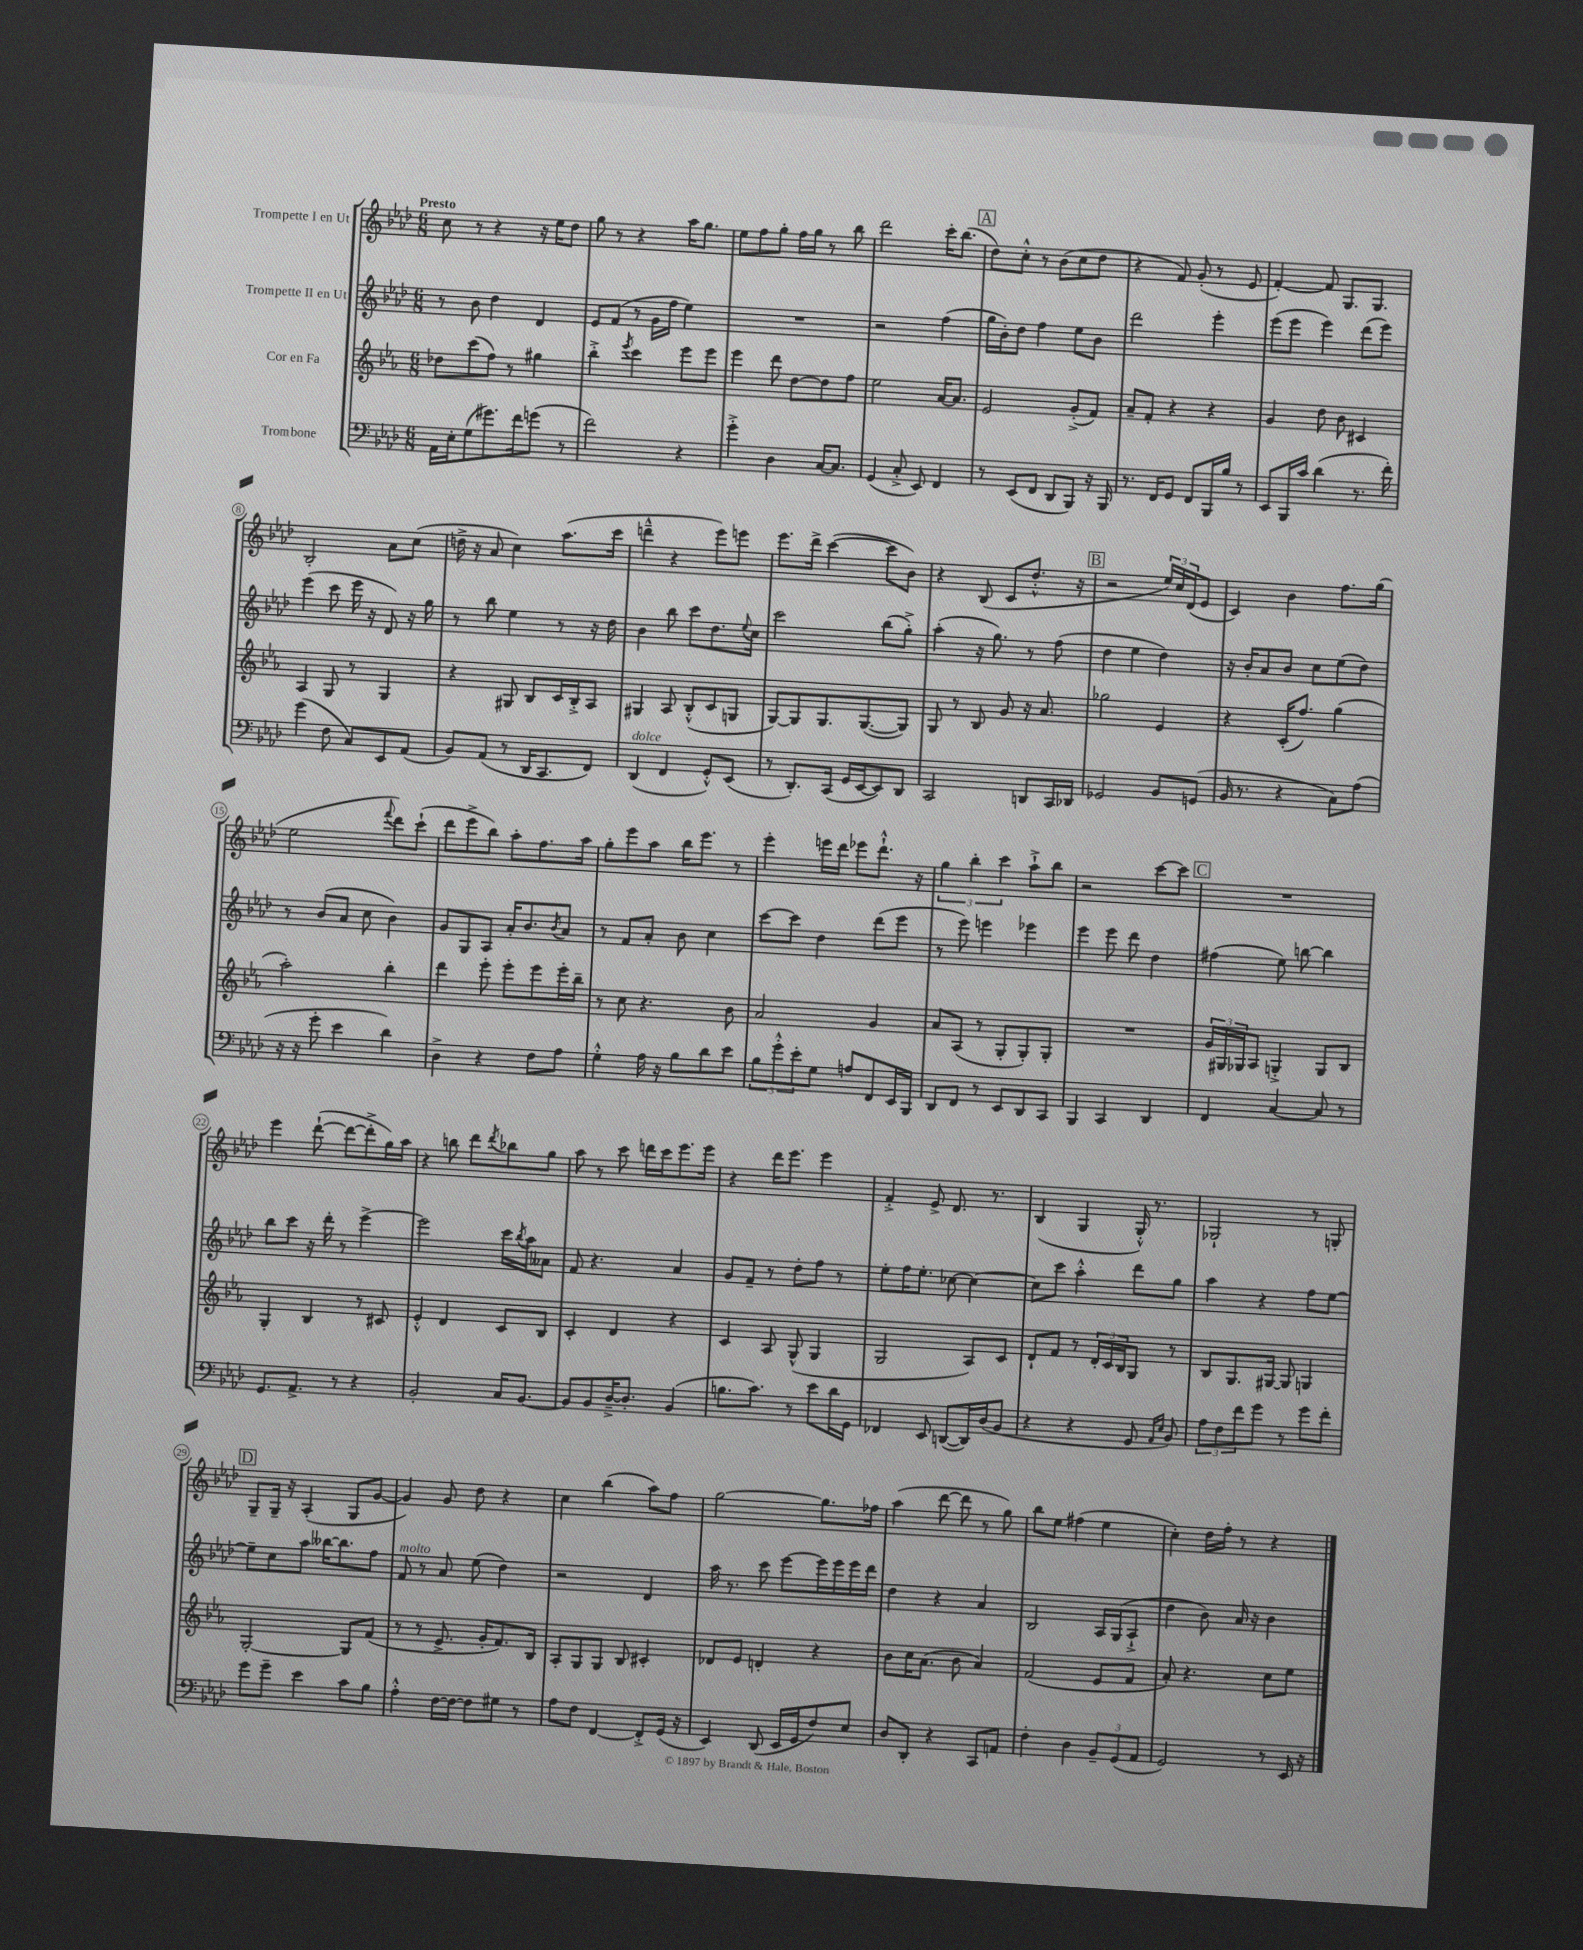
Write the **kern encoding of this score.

**kern	**kern	**kern	**kern
*staff4	*staff3	*staff2	*staff1
*clefF4	*clefG2	*clefG2	*clefG2
*k[b-e-a-d-]	*k[b-e-a-]	*k[b-e-a-d-]	*k[b-e-a-d-]
*M6/8	*M6/8	*M6/8	*M6/8
16AA-	8dd-	8r	8cc
16E-'	.	.	.
(8G	(8ccc	8b-	8r
8.g#)	8ff)	4dd-	4r
.	8r	.	.
16f	.	.	.
(8g	4gg#	4d-	16r
.	.	.	16ee-
8r	.	.	8dd-
=	=	=	=
2f)	4bb-'^	8e-	8gg
.	.	(8f	8r
.	8qeee-	.	.
.	4ccc	8r	4r
.	.	16g	.
.	.	16ff	.
4r	8eee-	4ee-)	16aa-
.	.	.	8.gg
.	8eee-	.	.
=	=	=	=
4g'^	4eee-	2.r	8ee-
.	.	.	8ff
4D-	8ddd	.	8gg'
.	[8dd	.	16ff
.	.	.	16gg
[16C	8dd]	.	8r
8.C]	.	.	.
.	8ff	.	8bb-
=	=	=	=
(4GG	2ee-	2r	2ddd-
8C'^	.	.	.
8EE-)	.	.	.
4FF	[16a-	(4ff	16ccc'
.	8.a-]	.	(8.bb-
=	=	=	=
8r	2e-	16gg	8dd-)
.	.	16b-')	.
(8EE-	.	8dd-	8cc'^^
8FF	.	4ff	8r
8DD-	.	.	(8b-
8BBB-)	(8g'^	8ee-	8cc
16r	8f)	8b-	8dd-
16BBB-	.	.	.
=	=	=	=
8.r	8a-~	2ddd-	4r
.	8f'	.	.
16FF	.	.	.
8GG	4r	.	8f)
8FF	.	.	(8g'
16BBB-	4r	4eee-'	8r
16B-	.	.	.
8r	.	.	8e-
=	=	=	=
8EE-	4g	(8eee-	[4f')
16BBB-	.	8eee-	.
16c	.	.	.
(4d-	8dd	4eee-)	8f]
.	8b-	.	8.G
8.r	4c#	(8ddd-	.
.	.	.	8.G
.	.	8eee-)	.
16f')	.	.	.
=	=	=	=
(4g	4A-	(4eee-	2B-'
8F	8G	8ccc	.
8C)	8r	16eee-	.
.	.	16r	.
8EE-	4G	8d-)	8a-
(8AA-	.	16r	(8cc
.	.	16gg	.
=	=	=	=
8BB-)	4r	8r	16dd^
.	.	.	16r
(8AA-	.	8bb-	8a-
8r	8G#	4ee-	4cc)
16DD-	8B-	.	.
8.CC	.	.	.
.	16c	8r	(8.aa-
.	16B-'^	.	.
8FF)	8A-	16r	.
.	.	16dd-	16ccc
=	=	=	=
(4DD-	4G#	4b-	4ddd~^^
4FF	8A-	8bb-	4r
.	(8B-'^^	8ccc	.
8GG'^^)	8c	8.dd-	8eee-)
(8EE-	8G	.	8eee
.	.	8qqee-	.
.	.	16cc	.
=	=	=	=
8r	[8G)	2ccc	8.eee-
8.DD-')	8G]	.	.
.	.	.	16ddd-^
.	8.G	.	([4ccc
(16CC	.	.	.
16GG	.	.	.
[16EE-	([8.G	.	.
8EE-])	.	(8bb-	8ccc]
8DD-	8G])	8gg'^)	8b-)
=	=	=	=
2CC	8G	(4aa-'	4r
.	8r	.	.
.	8B-	16r	(8B-
.	.	8.gg)	.
.	8g	.	8c
8DD	16r	8r	8.dd-'^^
.	8.a-	.	.
16CC	.	(8ff	.
16DD-	.	.	16r
=	=	=	=
2GG-	2gg-	4dd-	2r
.	.	4ee-	.
8BB-	4e-	4dd-)	24ee-)
.	.	.	24cc
.	.	.	(24d-
(8GG	.	.	8e-
=	=	=	=
16BB-	4r	16r	4c)
8.r	.	16b-'	.
.	.	8a-	.
4r	(16c'	8b-	4b-
.	8.ff)	.	.
.	.	8cc	.
8C)	(4gg	(8ee-	8.ff
(8A-	.	8dd-)	.
.	.	.	(16gg
=	=	=	=
16r	2aa-')	8r	2ee-
16r	.	.	.
8g'	.	(8b-	.
4e-	.	8a-	.
.	.	8cc	.
.	.	.	8qqfff
4d-)	4bb-'	4b-)	8ddd-)
.	.	.	(8ccc`
=	=	=	=
4D-^	4ddd	8g	8ddd-
.	.	8G	8eee-^
4r	8eee-'	8A-	8bb-)
.	8eee-'	16a-'	8aa-'
.	.	8.b-	.
8F	8eee-	.	8.ff
.	.	8qb-	.
8A-	16eee-'	8a-	.
.	16bb-~	.	16aa-
=	=	=	=
4G'^^	8r	8r	8gg'
.	8cc	8f	8eee-
16A-	4.r	8a-'	8aa-
16r	.	.	.
8B-	.	8b-	16bb-
.	.	.	8.eee-
8d-	.	4cc	.
8e-	8b-	.	8r
=	=	=	=
12B-	2a-	[8ccc	4eee-'
12g'^^	.	.	.
.	.	8ccc]	.
12e-'	.	.	.
8G	.	4dd-	16eee
.	.	.	16ddd-
8A	.	.	8eee-
8FF	4g	(8ddd-	8.ddd-`^^
16EE-	.	8eee-	.
16BBB-	.	.	16r
=	=	=	=
8DD-	8a-	8r	6gg
8FF	(8A-	8eee-)	.
.	.	.	6bb-'
8r	8r	4eee	.
.	.	.	6ccc
8EE-	8G'	.	.
8DD-	8G')	4eee-	8aa-`^
8CC	8G'	.	8bb-
=	=	=	=
4BBB-	2.r	4eee-	2r
4CC	.	8eee-	.
.	.	8ddd-	.
4DD-	.	4dd-	[8ccc
.	.	.	8ccc]
=	=	=	=
4FF	24g	(4ff#	2.r
.	24G#	.	.
.	24G-	.	.
.	8A-	.	.
[4C	4G'^	8ee-)	.
.	.	[8bb	.
8C]	8G	4bb]	.
8r	8B-	.	.
=	=	=	=
8.GG	4G'	8bb-	4eee-
.	.	8ccc	.
8.AA-^	.	.	.
.	4B-	16r	([8ddd-`
.	.	16ddd-'	.
8r	.	8r	8ddd-_
4r	8r	[4eee-^	8ddd-'^]
.	8c#	.	16gg)
.	.	.	16aa-
=	=	=	=
2BB-'	4e-'^^	2eee-]	4r
.	4d	.	8bb
.	.	.	8ddd-
.	.	.	8qddd-
16C	8c	16ccc	8bb-
.	.	8qbb-	.
[8.BB-	.	16aa-	.
.	8B-	8a--	8gg
=	=	=	=
8BB-]	4c'	8f	8aa-
8BB-	.	4.r	8r
[16D-~^	4d	.	8ccc
8.D-']	.	.	.
.	.	.	16ddd
.	.	.	16ccc
(4BB-	4r	4a-	8.eee-
.	.	.	16eee-
=	=	=	=
8.B	4c	8g	4r
.	.	8f~	.
8.c)	.	.	.
.	8A-	8r	16ddd-
.	.	.	8.eee-
8r	(8G^^	8dd-'	.
8e-	4G	8ff	4eee-
16d-	.	8r	.
16GG	.	.	.
=	=	=	=
4FF-	2G	8ee-'	4f'^
.	.	16ff	.
.	.	8.ee-'	.
8EE-	.	.	8e-^
([8DD	.	[8cc-	8.d-
16DD])	8A-)	4cc-_	.
(16D-	.	.	8.r
8BB-	8c	.	.
=	=	=	=
4r	8d`	8cc-]	(4B-
.	8f	8ccc	.
4r	8r	4aa-'^^	4G
.	24d'	.	.
.	24c	.	.
.	24B-	.	.
8GG	8G	8ddd-	16G'^^)
.	.	.	8.r
16qqAA-	.	.	.
16qqE-	.	.	.
8BB-)	8r	8gg	.
=	=	=	=
12A-	8B-	4aa-	2G-`
12F	.	.	.
.	8.G	.	.
12f	.	.	.
8g	.	4r	.
.	[16G#	.	.
8r	8G#]	.	.
8g	4G	8ff	8r
8f'	.	[8ee-	8G'
=	=	=	=
8g	[2G'	8ee-~]	8G~
8g~	.	8cc	16G~
.	.	.	16r
4e-	.	8aa-	(4A-'
.	.	[16bb--	.
.	.	8.bb--]	.
8c	8G]	.	8G
8B-	(8f	8ff	[8g
=	=	=	=
4A-'^^	8r	8f	4g])
.	8r	8r	.
[16F	8.e-^	8a-	8g
16F_	.	.	.
8F]	.	(8ee-	8dd-
.	16g'	.	.
8G#	8.f)	4dd-)	4r
8r	.	.	.
.	16B-	.	.
=	=	=	=
8A-	8A-'	2r	4cc
8F	8G	.	.
[4FF	8G	.	(4bb-
.	8B-	.	.
8FF'^]	4c#'	4d-	8aa-)
(16GG	.	.	8ff
16r	.	.	.
=	=	=	=
4EE-)	8d-	16aa-	[2gg
.	.	8.r	.
.	8e-	.	.
(8DD-	4d'	8ccc	.
16EE-	.	[8eee-	.
16GG	.	.	.
8F)	4r	16eee-]	8.gg]
.	.	16eee-	.
8E-	.	16eee-	.
.	.	16ddd-	16ff-
=	=	=	=
8D-	8b-	4dd-	(4aa-
8DD-'	16cc	.	.
.	(8.a-	.	.
4r	.	4r	[8ddd-
.	8b-	.	8ddd-]
8CC	4a-)	4a-	8r
8AA	.	.	8gg)
=	=	=	=
4F'	(2f	2B-	8bb-
.	.	.	8ee-
4D-	.	.	(4ff#
12BB-~	8e-	16A-	4ee-
.	.	(16G	.
(12GG	.	.	.
.	8f	8A-`^	.
12AA-	.	.	.
=	=	=	=
2GG)	8a-')	4dd-	4cc')
.	4.r	.	.
.	.	8b-)	16dd-
.	.	.	16ff'
.	.	16a-	8r
.	.	16r	.
8r	8cc	4b-	4r
16EE-	8ee-	.	.
16r	.	.	.
==	==	==	==
*-	*-	*-	*-
